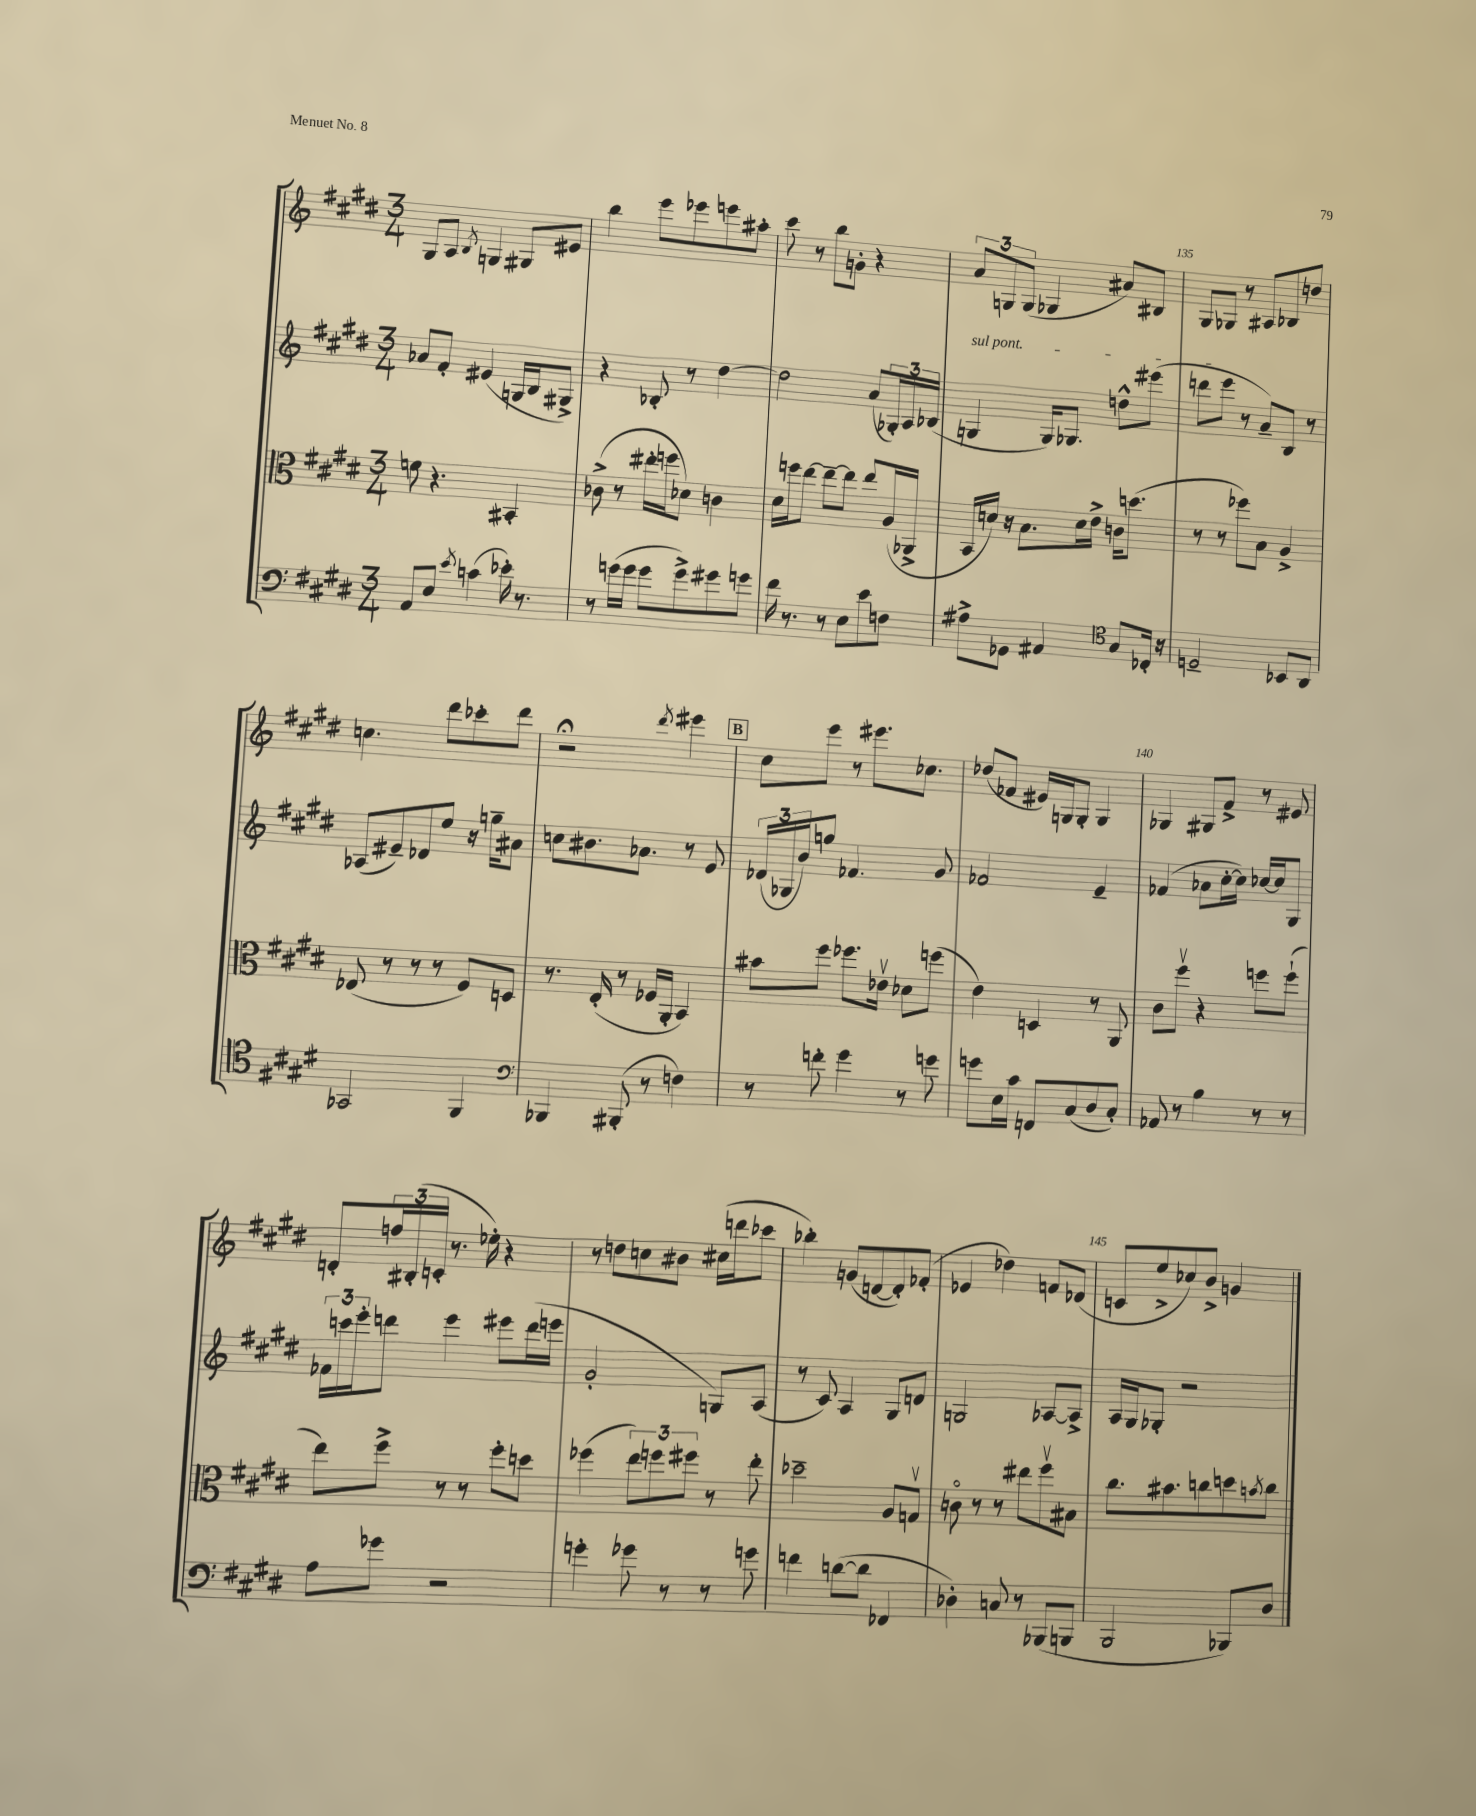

**kern	**kern	**kern	**kern
*part4	*part3	*part2	*part1
*staff4	*staff3	*staff2	*staff1
*clefF4	*clefC3	*clefG2	*clefG2
*k[f#c#g#d#]	*k[f#c#g#d#]	*k[f#c#g#d#]	*k[f#c#g#d#]
*M3/4	*M3/4	*M3/4	*M3/4
=131	=131	=131	=131
8AA/L	8fn\	8a-X/L	8G#/L
8E/J	4.r	8f#'/J	8A/J
8qe/	.	.	8qB/
(4cn\	.	(4e#X/	4Gn/
16e-X'\)	4BB#X'/	16Gn/LL	8G#X/L
8.r	.	16B/J	.
.	.	8G#X^/J)	8e#X/J
=132	=132	=132	=132
8r	(8c-X^\	4r	4bb\
(16gn\LL	8r	.	.
16g\JJ	.	.	.
8g\L	16ee#X'\LL	8B-X'/	8eee\L
.	16ffn\J	.	.
8g^\)	8d-X\J)	8r	8eee-X\
8g#X\	4cn\	[4dd#\	8eeen\
8gn\J	.	.	8aa#X'\J
=133	=133	=133	=133
16f#\	16d#\LL	2dd#\]	8ccc#\
8.r	16ffn\J	.	.
.	[8ee\J	.	8r
8r	8ee~\L_	.	8bb\L
8E\L	8ee\J]	.	8gn'\J
8e\	8ee/L	(8a/L	4r
8Fn\J	(16A/L	24G-X'/L)	.
.	.	24A/	.
.	16AA-X^/JJ	.	.
.	.	(24B-X/JJ	.
=134	=134	=134	=134
!	!	!LO:TX:a:i:t=sul pont.	!
8A#X^\L	16BB/LL	4Gn/	12a/L
.	16dn/JJ)	.	.
.	.	.	12Gn/
8GG-X\J	16r	.	.
.	.	.	(12G/J
.	8.B\L	.	.
4AA#X/	.	16G/KL)	4G-X/
.	.	8.G-X/J	.
.	16d\L	.	.
.	16e^\JJ	.	.
*clefC4	*	*	*
8G#/L	16cn\KL	8ddn^^\L	8a#X/L)
.	(8.ddn\J	.	.
16C-X'/Jk	.	(8eee#X\J	8B#X/J
16r	.	.	.
=135	=135	=135	=135
2Dn~/	8r	8dddn\L	8G#/L
.	8r	8eee\J	8G-X/J
.	8ff-X\L)	8r	8r
.	8B\J	8a~/L)	8A#X/L
8BB-X/L	4A^/	8B/J	8B-X/
8AA/J	.	8r	8ddn/J
!!LO:LB:g=z
=136	=136	=136	=136
2GG-X/	(8E-X/	(8A-X/L	4.ccn\
.	8r	8e#X~/)	.
.	8r	8d-X/	.
.	8r	8ee/J	8ddd#\L
4FF#/	8F#/L)	16r	8ccc-X'\
.	.	16ggn~\KL	.
.	8Dn/J	8a#X\J	8ddd#\J
=137	=137	=137	=137
*clefF4	*	*	*
4BBB-X/	8.r	8ccn\L	2r;<
.	.	8.b#X\	.
.	(16E'/	.	.
(8BBB#X'/	8r	.	.
.	.	8.a-X\J	.
8r	16F-X/LL	.	.
.	16AA'/JJ	.	.
.	.	.	8qddd#/
4Fn\)	4BB/)	8r	4eee#X\
.	.	8e/	.
!!LO:REH:place=s1:t=B
=138	=138	=138	=138
8r	8b#X\L	(24d-X/LL	8cc#\L
.	.	24G-X/	.
.	.	24b/J)	.
8fn'\	8ff#\J	8ggn/J	8eee\J
4g#\	8.ff-X\L	4.f-X/	8r
.	.	.	8.eee#X\L
.	16e-Xv\Jk	.	.
8r	8d-X\L	.	.
.	.	.	8.cc-X\J
8gn\	(8ffn\J	8g#/	.
=139	=139	=139	=139
8gn\L	4e\)	2f-X/	(8dd-X/L
16E\L	.	.	8f-X/J
16c#\JJ	.	.	.
8FFn/L	4Dn/	.	16e#X/LL)
.	.	.	16Gn/J
(8C#/	.	.	8G'/J
8D#/	8r	4e~/	4G/
8C#'/J)	8AA/	.	.
=140	=140	=140	=140
8AA-X/	8c#\L	(4f-X/	4G-X/
8r	8ff#v\J	.	.
4B\	4r	8a-X\L	8G#X/L
.	.	[16cc#'\L	8f#^/J
.	.	16cc#\JJ])	.
8r	8ffn\L	[16cc-X/LL	8r
.	.	16cc-/J]	.
8r	(8ff`\J	8G#/J	8e#X/
!!LO:LB:g=z
=141	=141	=141	=141
8A\L	8ee\L)	24f-X\LL	8dn'/L
.	.	24cccn\	.
.	.	24eee'\J	.
8g-X\J	8ff#^\J	8dddn\J	24ffn/L
.	.	.	(24B#X'/
.	.	.	24cn'/JJ
2r	8r	4eee\	8.r
.	8r	.	.
.	.	.	16ee-X'\)
.	8ff#'\L	8eee#X\L	4r
.	8ddn\J	(16ddd\L	.
.	.	16eeen\JJ	.
=142	=142	=142	=142
4gn'\	(4ff-X\	2g#'/	8r
.	.	.	8ddn\L
8g-X\	12ee\L)	.	8ccn\
.	12ffn\	.	.
8r	.	.	8b#X\J
.	12ff#X\J	.	.
8r	8r	8Gn/L)	(16cc#X\LL
.	.	.	16dddn\J
8gn\	8ee'\	(8A/J	8ccc-X\J
=143	=143	=143	=143
4fn\	2dd-X~\	8r	4bb-X'\)
.	.	8c#/)	.
([8dn\L	.	4A/	(8gn/L
8d\J]	.	.	[8dn/
4FF-X/	8A/L	8G#/L	8d'/])
.	8Gnv/J	8dn/J	(8f-X'/J
=144	=144	=144	=144
4D-X'\)	8cn\	2Gn/	4e-X/
.	8r	.	.
8Cn/	8r	.	4dd-X\)
8r	8ee#X\L	.	.
(8BBB-X/L	8ff#v\	[8A-X/L	8fn/L
8BBBn/J	8B#X\J	8A-^/J]	(8d-X/J
=145	=145	=145	=145
2BBB/	8.cc#\L	16A/LL	8cn/L
.	.	16G#/J	.
.	.	8G-X'/J	8ee^/
.	8.b#X\	.	.
.	.	2r	8cc-X/)
.	8ccn\	.	8b^/J
8BBB-X/L)	8ddn\	.	4gn/
.	8qbn/	.	.
8D#/J	8cc\J	.	.
==	==	==	==
*-	*-	*-	*-
